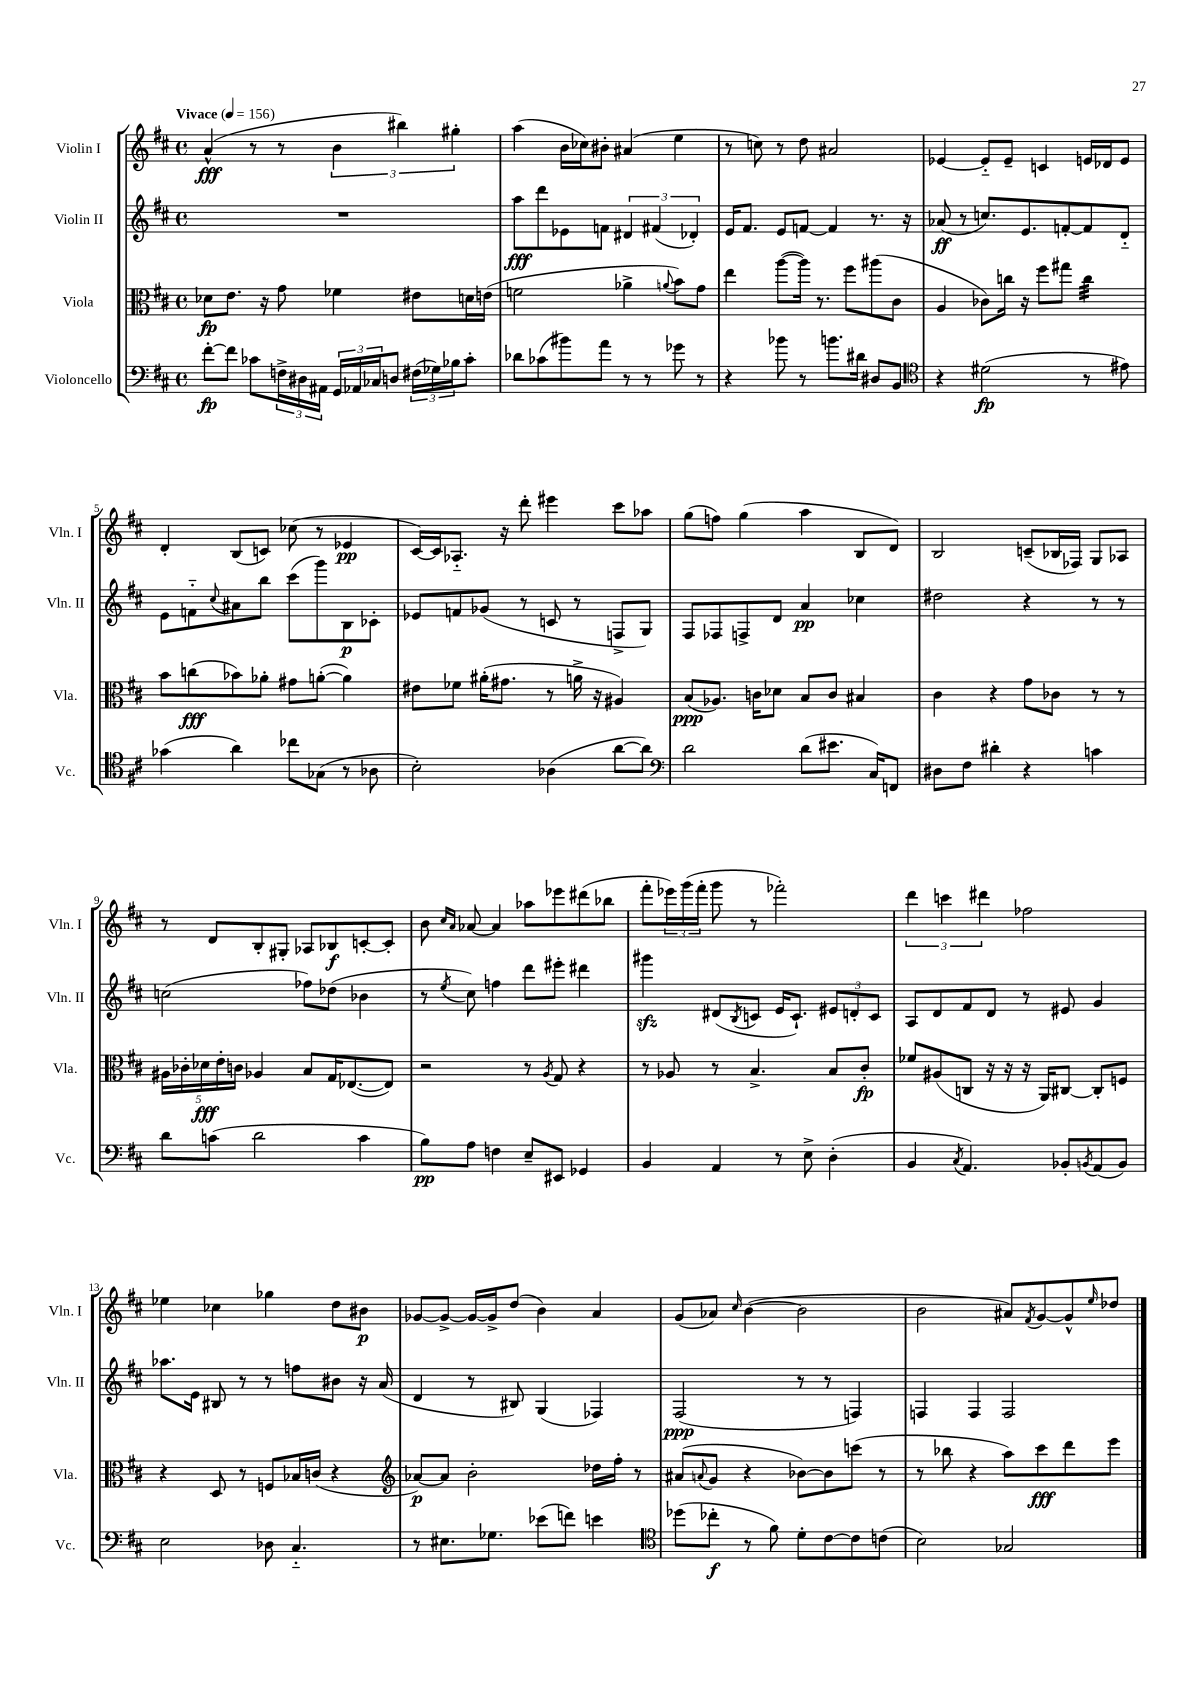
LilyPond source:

<<
\new StaffGroup <<
\new Staff = "s0" \with { instrumentName = "Violin I" shortInstrumentName = "Vln. I" } {
    \clef treble \key d \major \defaultTimeSignature \time 4/4 \tempo "Vivace" 4 = 156
    a'4-^\fff( r8 r8 \tuplet 3/2 { b'4 bis''4) gis''4-. } |
    a''4( b'16 ces''16) bis'8-. ais'4( e''4 |
    r8 c''8) r8 d''8 ais'2 |
    ees'4~ ees'8-_ ees'8-- c'4 e'16 des'16 e'8 |
    d'4-. b8( c'8) ces''8( r8 ees'4\pp |
    cis'16~) cis'16 aes8.-_ r16 d'''8-. eis'''4 cis'''8 aes''8 |
    g''8( f''8) g''4( a''4 b8 d'8) |
    b2 c'8--( bes16 fes16) g8 aes8 |
    r8 d'8 b8-. gis8-. aes8 bes8\f c'8~-. c'8-. |
    b'8 \grace { cis''16 a'16 } aes'8~ aes'4 aes''8 ees'''8 dis'''8( bes''8 |
    fis'''8-. \tuplet 3/2 { ees'''16) g'''16( fis'''16-. } g'''8 r8 fes'''2-.) |
    \tuplet 3/2 { d'''4 c'''4 dis'''4 } fes''2 |
    ees''4 ces''4 ges''4 d''8 bis'8\p |
    ges'8~ ges'8~-> ges'16~ ges'16-> d''8( b'4) a'4 |
    g'8( aes'8) \grace { cis''16 } b'4~( b'2 |
    b'2 ais'8) \acciaccatura { fis'8 } g'8~ g'8-^ \grace { e''16 } des''8 \bar "|." |
}
\new Staff = "s1" \with { instrumentName = "Violin II" shortInstrumentName = "Vln. II" } {
    \clef treble \key d \major \defaultTimeSignature \time 4/4
    R1 |
    a''8\fff d'''8 ees'8 f'8 \tuplet 3/2 { dis'4 fis'4( des'4-.) } |
    e'16 fis'8. e'8 f'8~ f'4 r8. r16 |
    aes'8\ff( r8 c''8.) e'8. f'8~-. f'8 d'8-_ |
    e'8 f'8-_ \appoggiatura { cis''8 } ais'8 b''8 cis'''8( g'''8) b8\p ces'8-. |
    ees'8 f'8 ges'8( r8 c'8 r8 f8-> g8) |
    fis8 fes8 f8-> d'8 a'4\pp ces''4 |
    dis''2 r4 r8 r8 |
    c''2( fes''8) des''8( bes'4 |
    r8 \acciaccatura { e''8 } cis''8) f''4 d'''8 eis'''8-. dis'''4 |
    gis'''4\sfz dis'8( \acciaccatura { b8 } c'8 e'16 c'8.-!) \tuplet 3/2 { eis'8 d'8-. c'8 } |
    a8 d'8 fis'8 d'8 r8 eis'8 g'4 |
    aes''8. e'16 bis8 r8 r8 f''8 bis'8 r16 a'16( |
    d'4 r8 bis8) g4( fes4) |
    fis2\ppp( r8 r8 f4) |
    f4 f4 f2 \bar "|." |
}
\new Staff = "s2" \with { instrumentName = "Viola" shortInstrumentName = "Vla." } {
    \clef alto \key d \major \defaultTimeSignature \time 4/4
    des'8\fp e'8. r16 g'8 fes'4 eis'8 d'16 e'16( |
    f'2 aes'4-> \appoggiatura { a'8 } b'8) g'8 |
    e''4 a''8~( a''16) r8. fis''8 ais''8( cis'8 |
    a4 ces'8) c''16 r16 fis''8 gis''8 c''4:32 |
    b'8 c''8\fff( bes'8) aes'8-. gis'8 a'8~-.( a'4) |
    eis'8 fes'8 ais'16-.( gis'8. r8 a'16-> r16 ais4) |
    b8\ppp( aes8.) c'16 des'8 b8 c'8 bis4 |
    cis'4 r4 g'8 ces'8 r8 r8 |
    \tuplet 5/4 { ais16 ces'16-. des'16\fff e'16-. c'16 } aes4 b8 g16 ees8.~( ees8) |
    r2 r8 \acciaccatura { a8 } g8 r4 |
    r8 aes8 r8 b4.-> b8 cis'8-.\fp |
    fes'8 ais8( c8 r16 r16 r16 a,16) cis8~ cis8-. f8 |
    r4 d8 r8 f8 bes16 c'16( r4 |
    \clef treble aes'8~\p) aes'8 b'2-. des''16 fis''16-. r8 |
    ais'8( \appoggiatura { a'8 } g'8 r4 bes'8~) bes'8 c'''8( r8 |
    r8 bes''8 r4 a''8) cis'''8\fff d'''8 e'''8 \bar "|." |
}
\new Staff = "s3" \with { instrumentName = "Violoncello" shortInstrumentName = "Vc." } {
    \clef bass \key d \major \defaultTimeSignature \time 4/4
    fis'8~-.\fp fis'8 ces'8 \tuplet 3/2 { f16-> dis16 ais,16 } \tuplet 3/2 { g,16 aes,16 ces16 } d8 \tuplet 3/2 { fis16( ges16) bes16 } ces'8-. |
    des'8 ces'8( bis'8) a'8 r8 r8 ges'8 r8 |
    r4 bes'8 r8 b'8. dis'16 dis8 b,8 |
    \clef tenor r4 dis'2\fp( r8 eis'8) |
    ges'4( a'4) ces''8 ges8( r8 aes8 |
    b2-.) aes4( a'8~ a'8) |
    \clef bass d'2 d'8( eis'8. cis16) f,8 |
    dis8 fis8 dis'4-. r4 c'4 |
    d'8 c'8( d'2 c'4 |
    b8\pp) a8 f4 e8-- eis,8 ges,4 |
    b,4 a,4 r8 e8-> d4-.( |
    b,4 \acciaccatura { cis8 } a,4.) bes,8-. \acciaccatura { b,8 } a,8( b,8) |
    e2 des8 cis4.-_ |
    r8 eis8. ges8. ees'8( f'8) e'4 |
    \clef tenor des''8( ces''8-.\f r8 fis'8) d'8-. cis'8~ cis'8 c'8( |
    b2) ges2 \bar "|." |
}
>>
>>
